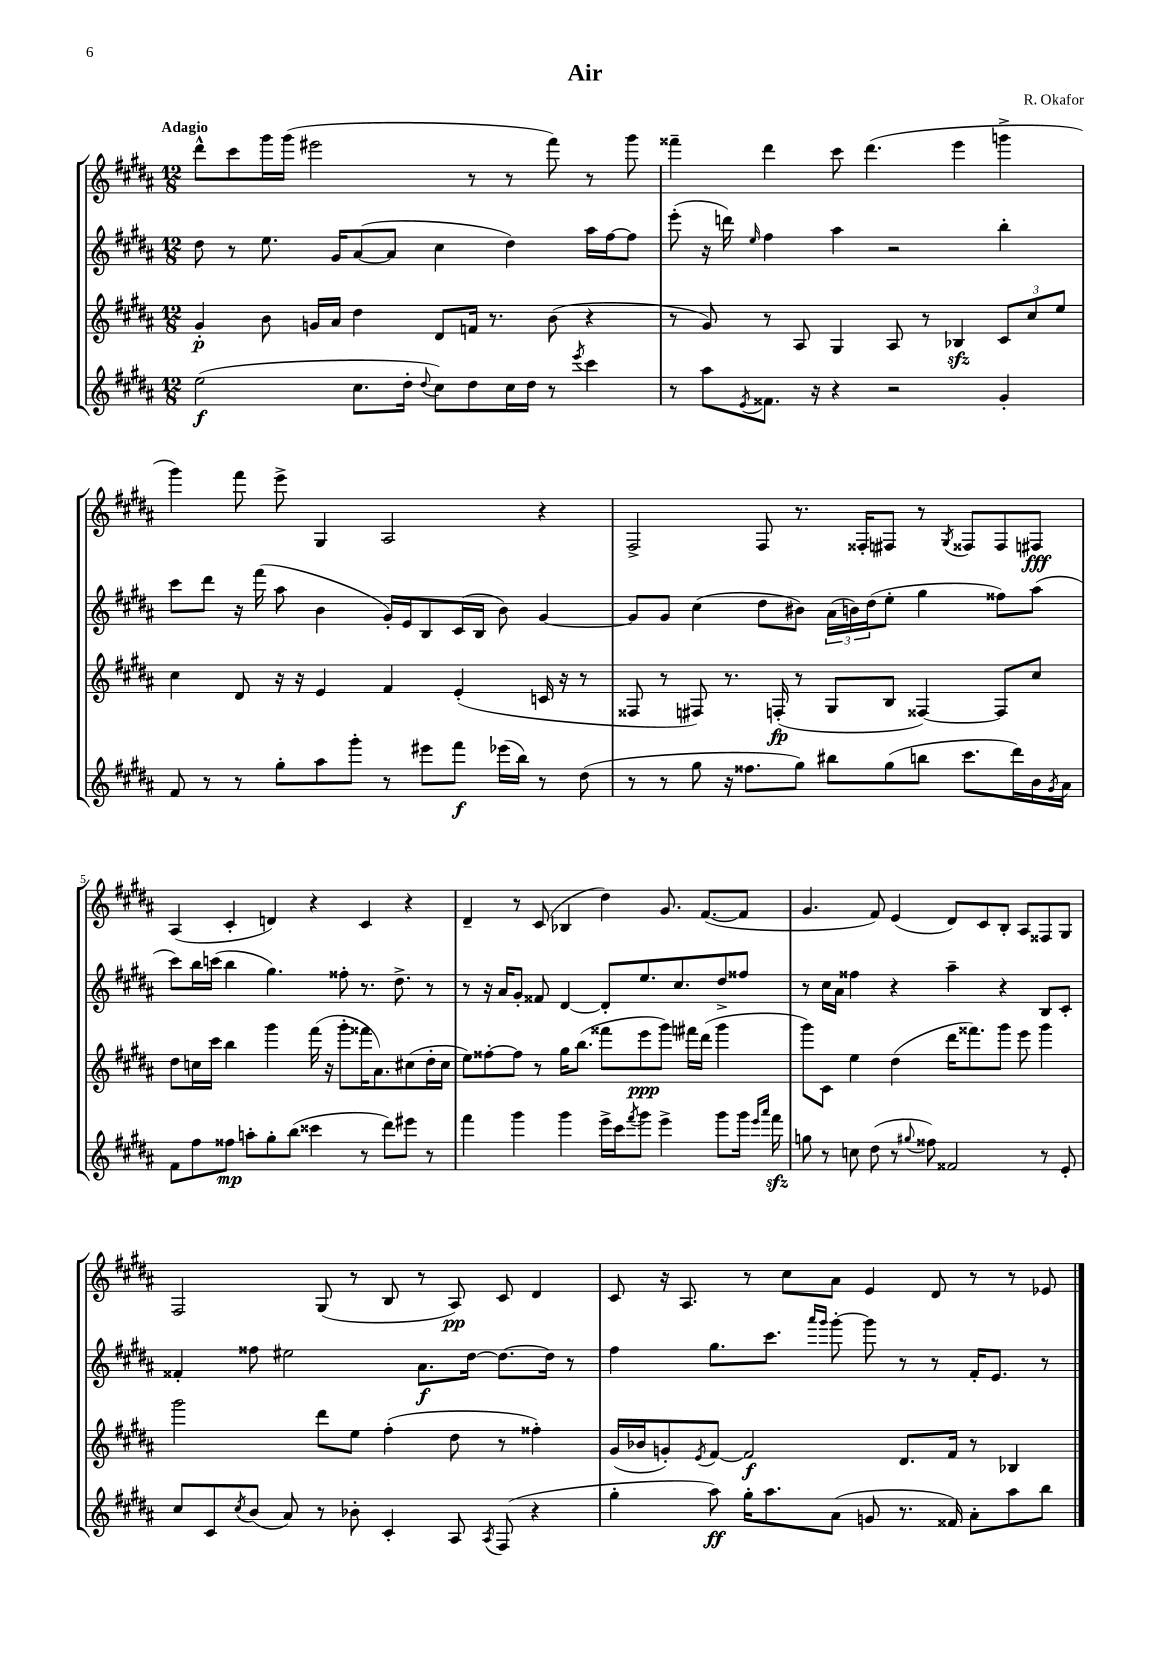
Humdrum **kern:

**kern	**dynam	**kern	**dynam	**kern	**dynam	**kern	**dynam
*part4	*part4	*part3	*part3	*part2	*part2	*part1	*part1
*staff4	*staff4	*staff3	*staff3	*staff2	*staff2	*staff1	*staff1
*clefG2	*	*clefG2	*	*clefG2	*	*clefG2	*
*k[f#c#g#d#a#]	*	*k[f#c#g#d#a#]	*	*k[f#c#g#d#a#]	*	*k[f#c#g#d#a#]	*
*M12/8	*	*M12/8	*	*M12/8	*	*M12/8	*
=1	=1	=1	=1	=1	=1	=1	=1
!	!	!	!	!	!	!LO:TX:a:B:t=Adagio	!
(2ee\	f	4g#'/	p	8dd#\	.	8ddd#^^\L	.
.	.	.	.	8r	.	8ccc#\	.
.	.	8b\	.	8.ee\	.	16ggg#\L	.
.	.	.	.	.	.	(16ggg#\JJ	.
.	.	16gn/LL	.	.	.	2eee#X\	.
.	.	16a#/JJ	.	16g#/KL	.	.	.
8.cc#\L	.	4dd#\	.	([8a#/	.	.	.
.	.	.	.	8a#/J]	.	.	.
16dd#'\Jk	.	.	.	.	.	.	.
8qqdd#/	.	.	.	.	.	.	.
8cc#\L)	.	8d#/L	.	4cc#\	.	.	.
8dd#\	.	16fn/Jk	.	.	.	8r	.
.	.	8.r	.	.	.	.	.
16cc#\L	.	.	.	4dd#\)	.	8r	.
16dd#\JJ	.	.	.	.	.	.	.
8r	.	(8b\	.	.	.	8fff#\)	.
8qeee/	.	.	.	.	.	.	.
4ccc#\	.	4r	.	16aa#\LL	.	8r	.
.	.	.	.	[16ff#\J	.	.	.
.	.	.	.	8ff#\J]	.	8ggg#\	.
=2	=2	=2	=2	=2	=2	=2	=2
8r	.	8r	.	(8eee'\	.	4fff##X~\	.
8aa#\L	.	8g#/)	.	16r	.	.	.
.	.	.	.	16dddn\)	.	.	.
8qe/	.	.	.	16qqee/	.	.	.
8.f##X\J	.	8r	.	4ff#\	.	4ddd#\	.
.	.	8A#/	.	.	.	.	.
16r	.	.	.	.	.	.	.
4r	.	4G#/	.	4aa#\	.	8ccc#\	.
.	.	.	.	.	.	(4.ddd#\	.
2r	.	8A#/	.	2r	.	.	.
.	.	8r	.	.	.	.	.
.	.	4B-Xzz/	.	.	.	4eee\	.
4g#'/	.	12c#/L	.	4bb'\	.	4gggn^\	.
.	.	12cc#/	.	.	.	.	.
.	.	12ee/J	.	.	.	.	.
!!LO:LB:g=z
=3	=3	=3	=3	=3	=3	=3	=3
8f#/	.	4cc#\	.	8ccc#\L	.	4ggg#\)	.
8r	.	.	.	8ddd#\J	.	.	.
8r	.	8d#/	.	16r	.	8fff#\	.
.	.	.	.	(16fff#\	.	.	.
8gg#'\L	.	16r	.	8aa#\	.	8eee^\	.
.	.	16r	.	.	.	.	.
8aa#\	.	4e/	.	4b\	.	4G#/	.
8ggg#'\J	.	.	.	.	.	.	.
8r	.	4f#/	.	16g#'/LL)	.	2A#/	.
.	.	.	.	16e/J	.	.	.
8eee#X\L	.	.	.	8B/	.	.	.
8fff#\J	f	(4e'/	.	(16c#/L	.	.	.
.	.	.	.	16B/JJ	.	.	.
(16eee-X\LL	.	.	.	8b\)	.	.	.
16bb\JJ)	.	.	.	.	.	.	.
8r	.	16cn/	.	[4g#/	.	4r	.
.	.	16r	.	.	.	.	.
(8dd#\	.	8r	.	.	.	.	.
=4	=4	=4	=4	=4	=4	=4	=4
8r	.	8F##X/	.	8g#/L]	.	2F#^/	.
8r	.	8r	.	8g#/J	.	.	.
8gg#\	.	8F#X/)	.	(4cc#\	.	.	.
16r	.	8.r	.	.	.	.	.
8.ff##X\L	.	.	.	.	.	.	.
.	.	.	.	8dd#\L	.	8F#/	.
.	.	(16Fn'/	fp	.	.	.	.
8gg#\J)	.	8r	.	8b#X\J)	.	8.r	.
8bb#X\L	.	8G#/L	.	(24a#\LL	.	.	.
.	.	.	.	24bn\)	.	.	.
.	.	.	.	.	.	16F##X'/KL	.
.	.	.	.	(24dd#\J	.	.	.
(8gg#\	.	8B/J	.	8ee'\J	.	8F#X/J	.
8bbn\J	.	[4F##X/)	.	4gg#\	.	8r	.
.	.	.	.	.	.	8qG#/	.
8.ccc#\L	.	.	.	.	.	8F##X/L	.
.	.	8F##/L]	.	8ff##X\L)	.	8F##/	.
16ddd#\L)	.	.	.	.	.	.	.
16b\	.	8cc#/J	.	(8aa#\J	.	8F#X/J	fff
8qg#/	.	.	.	.	.	.	.
16a#\JJ	.	.	.	.	.	.	.
!!LO:LB:g=z
=5	=5	=5	=5	=5	=5	=5	=5
8f#\L	.	8dd#\L	.	8ccc#\L)	.	(4A#/	.
8ff#\	.	16ccn\L	.	16bb\L	.	.	.
.	.	16ccc#\JJ	.	(16cccn\JJ	.	.	.
8ff##X\J	mp	4bb\	.	4bb\	.	4c#'/	.
8aan'\L	.	.	.	.	.	.	.
8gg#'\	.	4ggg#\	.	4.gg#\)	.	4dn/)	.
(8bb\J	.	.	.	.	.	.	.
4ccc##X\	.	(16fff#\	.	.	.	4r	.
.	.	16r	.	.	.	.	.
.	.	8ggg#'\L	.	8ff##X'\	.	.	.
8r	.	16fff##X\K	.	8.r	.	4c#/	.
.	.	8.a#\)	.	.	.	.	.
8ddd#\L)	.	.	.	.	.	.	.
.	.	.	.	8.dd#^\	.	.	.
8eee#X\J	.	(8cc#X\	.	.	.	4r	.
8r	.	16dd#'\L	.	8r	.	.	.
.	.	16cc#\JJ	.	.	.	.	.
=6	=6	=6	=6	=6	=6	=6	=6
4fff#\	.	8ee\L)	.	8r	.	4d#~/	.
.	.	[8ff##X'\	.	16r	.	.	.
.	.	.	.	16a#/KL	.	.	.
4ggg#\	.	8ff##\J]	.	8g#'/J	.	8r	.
.	.	8r	.	8f##X/	.	(8c#/	.
4ggg#\	.	16gg#\KL	.	[4d#/	.	4B-X/	.
.	.	(8.bb\J	.	.	.	.	.
16eee^\LL	.	8fff##X\L	.	8d#'/L]	.	4dd#\)	.
16ccc#\J	.	.	.	.	.	.	.
8qfff#/	.	.	.	.	.	.	.
8ggg#\J	.	8eee\	ppp	8.ee/	.	.	.
4eee^\	.	8ggg#\J)	.	.	.	8.g#/	.
.	.	.	.	8.cc#/	.	.	.
.	.	16fff#X\LL	.	.	.	.	.
.	.	(16ddd#\JJ	.	.	.	([8.f#/L	.
8ggg#\L	.	4ggg#\	.	8dd#^/	.	.	.
16ggg#\Jk	.	.	.	8ff##X/J	.	8f#/J]	.
16qqeee/LL	.	.	.	.	.	.	.
16qqaaa#/JJ	.	.	.	.	.	.	.
16fff#zz\	.	.	.	.	.	.	.
=7	=7	=7	=7	=7	=7	=7	=7
8ggn\	.	8ggg#\L)	.	8r	.	4.g#/	.
8r	.	8c#\J	.	16cc#\LL	.	.	.
.	.	.	.	16a#\JJ	.	.	.
8ccn\	.	4ee\	.	4ff##X\	.	.	.
(8dd#\	.	.	.	.	.	8f#/)	.
8r	.	(4dd#\	.	4r	.	(4e/	.
8qqgg#X/	.	.	.	.	.	.	.
8ff##X\)	.	.	.	.	.	.	.
2f##X/	.	16ddd#\KL	.	4aa#~\	.	8d#/L)	.
.	.	8.fff##X\)	.	.	.	.	.
.	.	.	.	.	.	8c#/	.
.	.	8ggg#\J	.	4r	.	8B'/J	.
.	.	8eee\	.	.	.	8A#/L	.
8r	.	4ggg#\	.	8B/L	.	8F##X/	.
8e'/	.	.	.	8c#'/J	.	8G#/J	.
!!LO:LB:g=z
=8	=8	=8	=8	=8	=8	=8	=8
8cc#/L	.	2ggg#\	.	4f##X'/	.	2F#/	.
8c#/	.	.	.	.	.	.	.
8qcc#/	.	.	.	.	.	.	.
(8b/J	.	.	.	8ff##X\	.	.	.
8a#/)	.	.	.	2ee#X\	.	.	.
8r	.	8ddd#\L	.	.	.	(8G#/	.
8b-X'\	.	8ee\J	.	.	.	8r	.
4c#'/	.	(4ff#'\	.	.	.	8B/	.
.	.	.	.	8.a#\L	f	8r	.
8A#/	.	8dd#\	.	.	.	8A#/)	pp
.	.	.	.	[16dd#\Jk	.	.	.
8qA#/	.	.	.	.	.	.	.
(8F#/	.	8r	.	8.dd#\L_	.	8c#/	.
4r	.	4ff##X'\)	.	.	.	4d#/	.
.	.	.	.	16dd#\Jk]	.	.	.
.	.	.	.	8r	.	.	.
=9	=9	=9	=9	=9	=9	=9	=9
4gg#'\	.	(16g#/LL	.	4ff#\	.	8c#/	.
.	.	16b-X/J	.	.	.	.	.
.	.	8gn'/)	.	.	.	16r	.
.	.	.	.	.	.	8.A#/	.
.	.	8qe/	.	.	.	.	.
8aa#\)	ff	[8f#/J	.	8.gg#\L	.	.	.
16gg#'\KL	.	2f#/]	f	.	.	8r	.
8.aa#\	.	.	.	8.ccc#\J	.	.	.
.	.	.	.	.	.	8cc#\L	.
.	.	.	.	16qqaaa#/LL	.	.	.
.	.	.	.	16qqggg#/JJ	.	.	.
(8a#\J	.	.	.	[8ggg#'\	.	8a#\J	.
8gn/	.	.	.	8ggg#\]	.	4e/	.
8.r	.	8.d#/L	.	8r	.	.	.
.	.	.	.	8r	.	8d#/	.
16f##X/)	.	16f#/Jk	.	.	.	.	.
8a#'\L	.	8r	.	16f#'/KL	.	8r	.
.	.	.	.	8.e/J	.	.	.
8aa#\	.	4B-X/	.	.	.	8r	.
8bb\J	.	.	.	8r	.	8e-X/	.
==	==	==	==	==	==	==	==
*-	*-	*-	*-	*-	*-	*-	*-
